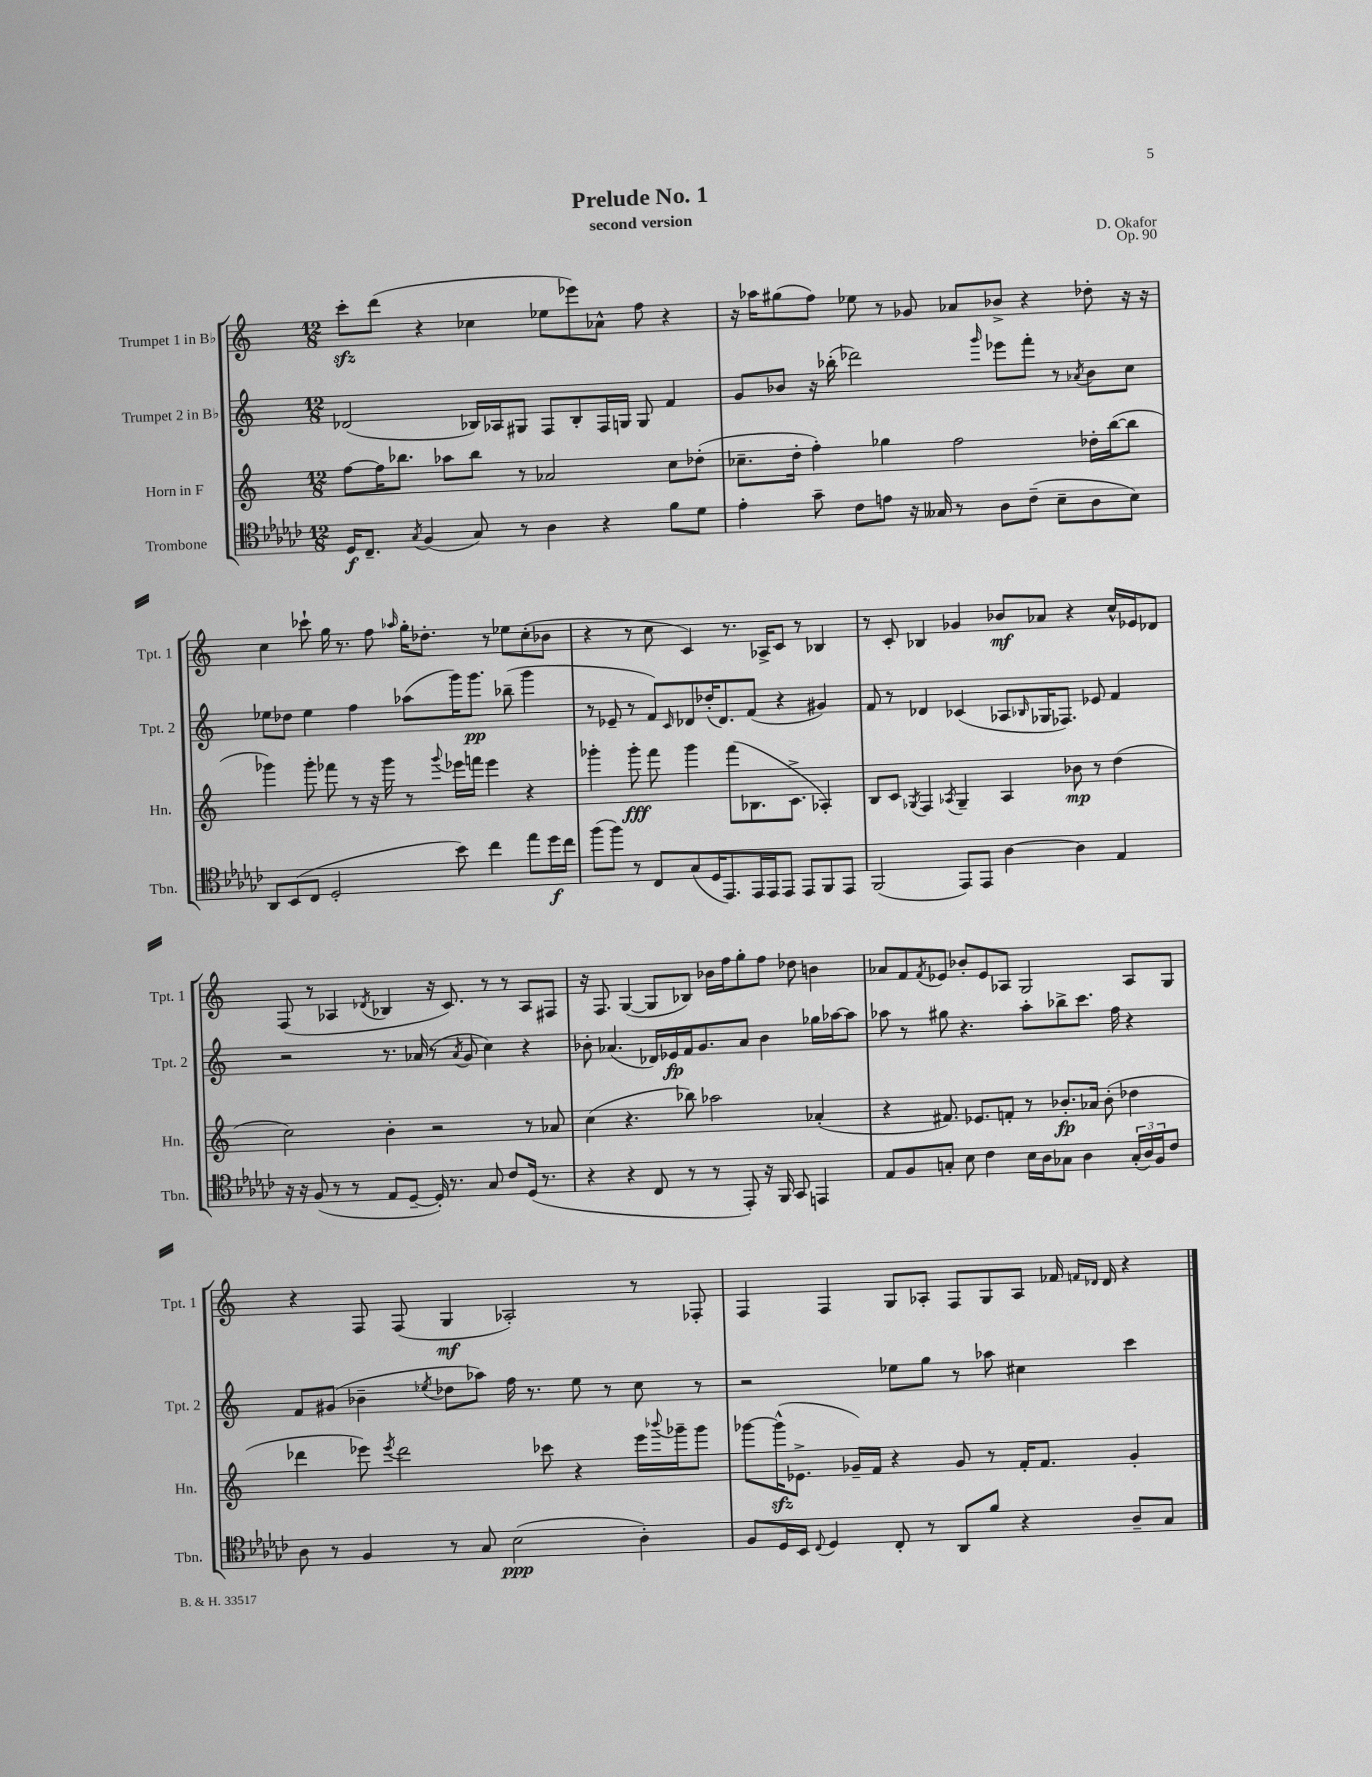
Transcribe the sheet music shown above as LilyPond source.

\header { title = "Prelude No. 1" composer = "D. Okafor" subtitle = "second version" opus = "Op. 90" }
<<
\new StaffGroup <<
\new Staff = "s0" \with { instrumentName = "Trumpet 1 in Bb" shortInstrumentName = "Tpt. 1" } {
    \clef treble \key c \major \numericTimeSignature \time 12/8
    c'''8-.\sfz d'''8( r4 ces''4 ees''8 ees'''8) aes'8-^ f''8 r4 |
    r16 aes''16 gis''8( f''8) ees''8 r8 ges'8 aes'8 bes'8-> r4 des''8-. r16 r16 |
    c''4 ces'''8-! g''16 r8. f''8 \grace { aes''16 } g''16-. des''8.-. r8 ees''8 c''8-.( bes'8 |
    r4 r8 c''8 c'4) r8. aes16-> c'8 r8 bes4 |
    r8 c'8-. bes4 ges'4 bes'8\mf aes'8 r4 c''16-^ ees'16 des'8 |
    f8( r8 aes4 \acciaccatura { des'8 } bes4 r16 c'8.) r8 r8 aes8 fis8 |
    r16 f8. g4~( g8 bes8) bes'16 f''16 g''8-. f''8 des''8 b'4 |
    aes'8 f'8 \acciaccatura { f'8 } ees'8 bes'8-. ees'8 aes8 g2 aes8 g8 |
    r4 f8 f8( g4\mf aes2-.) r8 fes8-. |
    f4 f4 g8 aes8-. f8 g8 aes8 fes'16 \grace { f'16 des'16 } des'16 r4 \bar "|." |
}
\new Staff = "s1" \with { instrumentName = "Trumpet 2 in Bb" shortInstrumentName = "Tpt. 2" } {
    \clef treble \key c \major \numericTimeSignature \time 12/8
    des'2( bes16) aes16 gis8 f8 bes8-. f16 g16 g8 f'4 |
    g'8 bes'8 r16 bes''16-.( des'''2) \grace { g'''16 } ees'''8 f'''8-. r8 \acciaccatura { aes'8 } bes'8 c''8 |
    ees''8 des''8 ees''4 f''4 aes''8( g'''16) g'''8.\pp bes''8--( g'''4 |
    r8 ees'8-- r8 f'8) \grace { c'16 } des'8 des''16-.( des'8.) f'8( r4 gis'4) |
    f'8 r8 des'4 ces'4( aes8 \grace { bes16 } ges16 fes8.) ees'8 f'4 |
    r2 r8. aes'16( r8 \acciaccatura { aes'8 } g'8 c''4) r4 |
    bes'8-. aes'4.( des'16) ees'16\fp f'16 g'8. aes'8 bes'4 ges''16 aes''16~ aes''8 |
    aes''8 r8 gis''8 r4. aes''8-. bes''8-> c'''8. f''16 r4 |
    f'8 gis'8( bes'4-- \acciaccatura { ees''8 } des''8 aes''8) f''16 r8. ees''8 r8 c''8 r8 |
    r2 ees''8 g''8 r8 aes''8 cis''4 c'''4 \bar "|." |
}
\new Staff = "s2" \with { instrumentName = "Horn in F" shortInstrumentName = "Hn." } {
    \clef treble \key c \major \numericTimeSignature \time 12/8
    f''8~ f''16 bes''8. aes''8 bes''8 r8 aes'2 c''8 des''8-.( |
    ces''8.-- d''16-. f''4-.) ges''4 f''2 des''16-. b''16~( b''8 |
    ges'''4) ges'''8-. fes'''8 r8 r16 ges'''16 r8 \appoggiatura { ges'''8 } ees'''16 f'''16 ees'''4 r4 |
    ges'''4-. ges'''8-.\fff f'''8 ges'''4 f'''8( bes8. c'8.-> aes4-.) |
    b8 c'8 \acciaccatura { ges8 } f4 \acciaccatura { aes8 } ges4-- aes4 bes'8\mp r8 d''4( |
    c''2) b'4-. r2 r8 aes'8 |
    c''4( r4. bes''8) aes''2 aes'4-.( |
    r4 fis'8.) ees'8. f'8-. r8 bes'8.-.\fp aes'16 bes'8-.( des''4 |
    des'''4 ees'''8) \acciaccatura { ees'''8 } des'''2 ces'''8 r4 ees'''16 \appoggiatura { bes'''8 } ges'''16-- ges'''8 |
    ges'''8~ ges'''16-^\sfz( ees'8.-> ges'16--) f'16 r4 ges'8 r8 f'16-. f'8. ges'4-. \bar "|." |
}
\new Staff = "s3" \with { instrumentName = "Trombone" shortInstrumentName = "Tbn." } {
    \clef tenor \key ges \major \numericTimeSignature \time 12/8
    des16\f ces8.-- \acciaccatura { ges8 } f4( ges8) r8 aes4 r4 f'8 des'8 |
    ees'4-. ges'8-- ces'8 e'8 r16 geses16 r8 aes8 ces'8--( bes8-- aes8 bes8) |
    aes,8 bes,8( ces8 des2-. bes'8) ces''4 ees''8 des''16\f ces''16 |
    f''8( f''8) r8 ces8 ges8( des16 ees,8.) ees,16 ees,16 ees,8 ees,8 f,8 ees,8 |
    f,2( ees,8) ees,8 aes4~ aes4 ees4 |
    r16 r16 f8( r8 r8 ees8 des8~-- des16-.) r8. ges8 ces'8 des16( r8. |
    r4 r4 ces8 r8 r8 ees,8-.) r16 f,16 ges,8 e,4 |
    ees8 f8 g8-. bes8 ces'4 bes16 aes16 ges8 aes4 \tuplet 3/2 { ges16-.( aes16) f16 } ces'8 |
    aes8 r8 f4 r8 ges8 bes2\ppp( aes4-.) |
    f8 des16 bes,16 \appoggiatura { ces8 } des4 ces8-. r8 aes,8 f'8 r4 aes8-- ges8 \bar "|." |
}
>>
>>
\layout { \context { \Score \remove "Bar_number_engraver" } }
